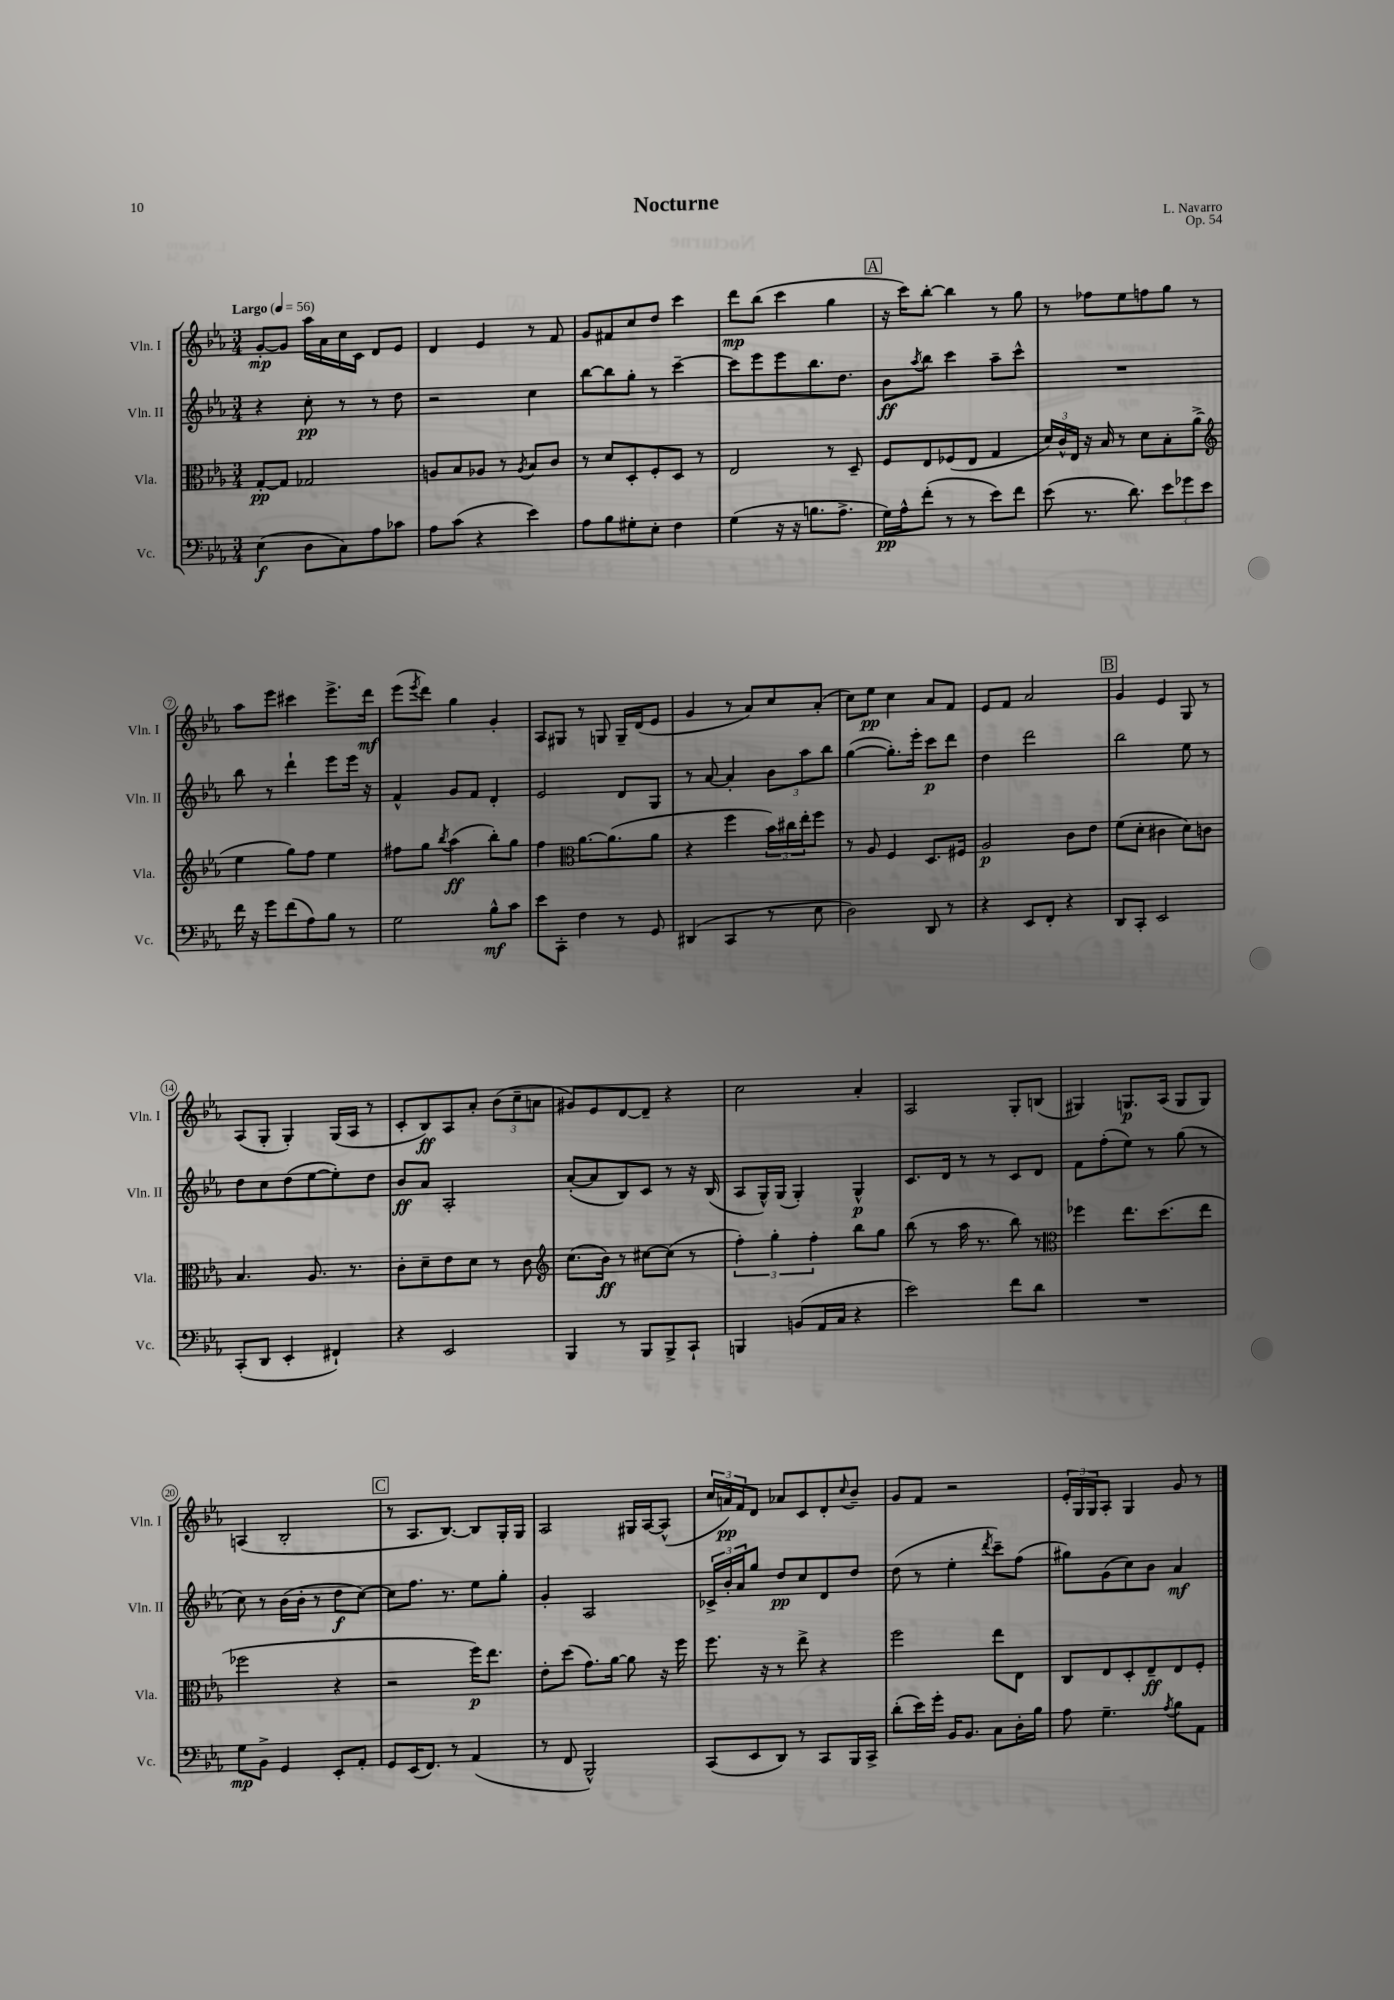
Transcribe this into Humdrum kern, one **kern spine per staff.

**kern	**dynam	**kern	**dynam	**kern	**dynam	**kern	**dynam
*part4	*part4	*part3	*part3	*part2	*part2	*part1	*part1
*staff4	*staff4	*staff3	*staff3	*staff2	*staff2	*staff1	*staff1
*I"Vc.	*	*I"Vla.	*	*I"Vln. II	*	*I"Vln. I	*
*I'Vc.	*	*I'Vla.	*	*I'Vln. II	*	*I'Vln. I	*
*clefF4	*	*clefC3	*	*clefG2	*	*clefG2	*
*k[b-e-a-]	*	*k[b-e-a-]	*	*k[b-e-a-]	*	*k[b-e-a-]	*
*M3/4	*	*M3/4	*	*M3/4	*	*M3/4	*
*MM56	*	*MM56	*	*MM56	*	*MM56	*
=1	=1	=1	=1	=1	=1	=1	=1
!	!	!	!	!	!	!LO:TX:a:B:t=Largo	!
(4E-\	f	[8G'/L	pp	4r	.	[8g'/L	mp
.	.	8G/J]	.	.	.	8g/J]	.
8D\L	.	2G-X/	.	8cc'\	pp	16aa-\LL	.
.	.	.	.	.	.	16a-\	.
8C\)	.	.	.	8r	.	16cc\	.
.	.	.	.	.	.	16c\JJ	.
8A-\	.	.	.	8r	.	8d/L	.
8c-X\J	.	.	.	8dd\	.	8e-/J	.
=2	=2	=2	=2	=2	=2	=2	=2
8A-\L	.	8An/L	.	2r	.	4d/	.
(8c\J	.	8B-/	.	.	.	.	.
4r	.	8A-X/J	.	.	.	4e-/	.
.	.	8r	.	.	.	.	.
.	.	8qA-/	.	.	.	.	.
4e-\)	.	8B-/L	.	4cc\	.	8r	.
.	.	8c/J	.	.	.	8f/	.
=3	=3	=3	=3	=3	=3	=3	=3
8A-\L	.	8r	.	[8bb-\L	.	8g/L	.
8B-\	.	8d/L	.	8bb-\]	.	8f#X/	.
8G#X'\	.	8D'/	.	8gg'\J	.	8cc/	.
8E-'\J	.	8F'/	.	8r	.	8dd/J	.
4F\	.	8D/J	.	[4ccc~\	.	4ccc\	.
.	.	8r	.	.	.	.	.
=4	=4	=4	=4	=4	=4	=4	=4
(4G\	.	2E-/	.	8ccc\L]	.	8ddd\L	mp
.	.	.	.	8eee-\	.	(8bb-\J	.
16r	.	.	.	8eee-\	.	4ccc\	.
16r	.	.	.	.	.	.	.
8.Bn\L	.	.	.	8.bb-\	.	.	.
.	.	8r	.	.	.	4gg\	.
8.A-^\J	.	.	.	8.dd\J	.	.	.
.	.	8D~/	.	.	.	.	.
!!LO:REH:place=s1:t=A
=5	=5	=5	=5	=5	=5	=5	=5
16G\LL)	pp	8F/L	.	8b-\L	ff	16r	.
16A-^^\J	.	.	.	.	.	16ccc\KL)	.
.	.	.	.	8qaa-/	.	.	.
(8f'\J	.	8E-/	.	8bb-\J	.	[8bb-'\J	.
8r	.	(8F-X/	.	4ccc\	.	4bb-\]	.
8r	.	8E-/J	.	.	.	.	.
8e-\L)	.	4G/	.	8aa-~\L	.	8r	.
8f\J	.	.	.	8ccc^^\J	.	8gg\	.
=6	=6	=6	=6	=6	=6	=6	=6
(8e-\	.	24d/LL)	.	2.r	.	8r	.
.	.	24c^^/	.	.	.	.	.
.	.	24E-/JJ	.	.	.	.	.
8.r	.	16r	.	.	.	8ff-X\L	.
.	.	16B-/	.	.	.	.	.
.	.	8r	.	.	.	8ee-\	.
8.d\)	.	.	.	.	.	.	.
.	.	8d\L	.	.	.	8ffn\	.
12e-\L	.	8B-'\	.	.	.	8gg\J	.
12g-X\	.	.	.	.	.	.	.
.	.	(8a-^\J	.	.	.	8r	.
12e-\J	.	.	.	.	.	.	.
!!LO:LB:g=z
=7	=7	=7	=7	=7	=7	=7	=7
*	*	*clefG2	*	*	*	*	*
16f\	.	4ee-\	.	8bb-\	.	8aa-\L	.
16r	.	.	.	.	.	.	.
8g\L	.	.	.	8r	.	8eee-\J	.
(8f\	.	8gg\L)	.	4ddd`\	.	4ccc#X\	.
8A-\)	.	8ff\J	.	.	.	.	.
8B-\J	.	4ee-\	.	8eee-\L	.	8.eee-^\L	.
8r	.	.	.	16eee-\Jk	.	.	.
.	.	.	.	16r	.	16ddd\Jk	mf
=8	=8	=8	=8	=8	=8	=8	=8
2G\	.	8ff#X\L	.	4f^^/	.	(8eee-\L	.
.	.	.	.	.	.	8qeee-/	.
.	.	8gg\J	.	.	.	8ddd\J)	.
.	.	8qbb-/	.	.	.	.	.
.	.	(4aa-\	ff	8g/L	.	4gg\	.
.	.	.	.	8f/J	.	.	.
8B-^^\L	mf	8bb-'\L)	.	4d'/	.	4g'/	.
8c\J	.	8gg\J	.	.	.	.	.
=9	=9	=9	=9	=9	=9	=9	=9
8e-\L	.	4ff\	.	2e-/	.	8A-/L	.
8CC'\J	.	.	.	.	.	8G#X/J	.
*	*	*clefC3	*	*	*	*	*
4F\	.	[8.a-\L	.	.	.	8r	.
.	.	.	.	.	.	8Gn/	.
.	.	(8.a-\]	.	.	.	.	.
8r	.	.	.	8d/L	.	16G~/LL	.
.	.	.	.	.	.	(16d/J	.
8GG/	.	8a-\J	.	8G/J	.	8e-/J	.
=10	=10	=10	=10	=10	=10	=10	=10
(4DD#X/	.	4r	.	8r	.	4g/	.
.	.	.	.	[8a-/	.	.	.
4CC/	.	4ff\	.	4a-'/]	.	8r	.
.	.	.	.	.	.	8a-/L)	.
8r	.	24b-\LL)	.	12b-\L	.	8cc/	.
.	.	24cc#X\	.	.	.	.	.
.	.	24ee-'\J	.	12aa-\	.	.	.
8E-\	.	8ff\J	.	.	.	(8a-'/J	.
.	.	.	.	12bb-\J	.	.	.
=11	=11	=11	=11	=11	=11	=11	=11
2D\)	.	8r	.	([4gg\	.	8cc\L)	.
.	.	8A-/	.	.	.	8ee-\J	pp
.	.	4F/	.	8.gg'\L])	.	4cc\	.
.	.	.	.	16eee-'\Jk	.	.	.
8DD/	.	8.D/L	.	8ccc\L	p	8a-/L	.
8r	.	.	.	8ddd\J	.	8f/J	.
.	.	16F#X/Jk	.	.	.	.	.
=12	=12	=12	=12	=12	=12	=12	=12
4r	.	2A-/	p	4dd\	.	8e-/L	.
.	.	.	.	.	.	8f/J	.
8EE-/L	.	.	.	2ddd\	.	2a-/	.
8FF'/J	.	.	.	.	.	.	.
4r	.	8c\L	.	.	.	.	.
.	.	8e-\J	.	.	.	.	.
!!LO:REH:place=s1:t=B
=13	=13	=13	=13	=13	=13	=13	=13
8DD/L	.	(8f\L	.	2bb-\	.	4g/	.
8CC'/J	.	8d'\J	.	.	.	.	.
2EE-/	.	4c#X\	.	.	.	4e-/	.
.	.	8d\L)	.	8ee-\	.	8G/	.
.	.	8cn\J	.	8r	.	8r	.
!!LO:LB:g=z
=14	=14	=14	=14	=14	=14	=14	=14
(8CC'/L	.	4.B-/	.	8dd\L	.	(8A-/L	.
8DD/J	.	.	.	8cc\	.	8G'/J	.
4EE-'/	.	.	.	(8dd\	.	4G'/)	.
.	.	8.A-/	.	[8ee-\	.	.	.
4FF#X`/)	.	.	.	8ee-'\])	.	(16G/LL	.
.	.	8.r	.	.	.	16A-/JJ	.
.	.	.	.	8dd\J	.	8r	.
=15	=15	=15	=15	=15	=15	=15	=15
4r	.	8c'\L	.	8b-/L	ff	8c'/L	.
.	.	8d~\	.	8a-/J	.	8B-/)	ff
2EE-/	.	8e-\	.	2A-'/	.	8A-/	.
.	.	8d\J	.	.	.	8a-'/J	.
.	.	8r	.	.	.	(12b-\L	.
.	.	.	.	.	.	12cc~\	.
.	.	8c\	.	.	.	.	.
.	.	.	.	.	.	12an\J	.
=16	=16	=16	=16	=16	=16	=16	=16
*	*	*clefG2	*	*	*	*	*
4BBB-/	.	(8.cc\L	.	([8a-'/L	.	8g#X/L)	.
.	.	.	.	8a-/]	.	8e-/	.
.	.	16b-\Jk)	ff	.	.	.	.
8r	.	8r	.	8B-/)	.	[8d/	.
8BBB-/L	.	[8cc#X\L	.	8c/J	.	8d~/J]	.
8BBB-^/	.	(8cc#\J]	.	8r	.	4r	.
8CC`/J	.	8r	.	16r	.	.	.
.	.	.	.	(16B-/	.	.	.
=17	=17	=17	=17	=17	=17	=17	=17
4BBBn/	.	6ff'\)	.	8A-/L	.	2cc\	.
.	.	.	.	16G^^/L)	.	.	.
.	.	6gg'\	.	.	.	.	.
.	.	.	.	(16G/JJ	.	.	.
(8BBn/L	.	.	.	4G'/)	.	.	.
.	.	6ff'\	.	.	.	.	.
16AA-/L	.	.	.	.	.	.	.
16C/JJ	.	.	.	.	.	.	.
4r	.	8bb-\L	.	4G^^/	p	4a-'/	.
.	.	8gg\J	.	.	.	.	.
=18	=18	=18	=18	=18	=18	=18	=18
2e-\)	.	(8bb-\	.	8.c/L	.	2A-/	.
.	.	8r	.	.	.	.	.
.	.	.	.	16d/Jk	.	.	.
.	.	16aa-\	.	8r	.	.	.
.	.	8.r	.	.	.	.	.
.	.	.	.	8r	.	.	.
8f\L	.	8bb-\)	.	8c/L	.	8G'/L	.
8d\J	.	8r	.	8d/J	.	(8Bn/J	.
=19	=19	=19	=19	=19	=19	=19	=19
*	*	*clefC3	*	*	*	*	*
2.r	.	4ff-X\	.	8f\L	.	4G#X/)	.
.	.	.	.	(8ff'\	.	.	.
.	.	8.ee-\L	.	8ee-\J)	.	8.Gn/L	p
.	.	.	.	8r	.	.	.
.	.	(8.dd\	.	.	.	(16A-/Jk	.
.	.	.	.	(8gg\	.	8G/L	.
.	.	8ee-\J	.	8r	.	8G/J)	.
!!LO:LB:g=z
=20	=20	=20	=20	=20	=20	=20	=20
8G\L	mp	2ff-X\	.	8cc\)	.	(4An/	.
8BB-^\J	.	.	.	8r	.	.	.
4GG/	.	.	.	(16b-\LL	.	2B-'/	.
.	.	.	.	16b-'\JJ	.	.	.
.	.	.	.	8r	.	.	.
8EE-'/L	.	4r	.	8dd\L	f	.	.
8AA-'/J	.	.	.	[8cc\J)	.	.	.
!!LO:REH:place=s1:t=C
=21	=21	=21	=21	=21	=21	=21	=21
8GG/L	.	2r	.	8cc\L]	.	8r	.
(16EE-/K	.	.	.	8.ff\J	.	8.A-/L	.
8.FF/J)	.	.	.	.	.	.	.
.	.	.	.	8.r	.	[8.B-/J)	.
8r	.	.	.	.	.	.	.
(4AA-/	.	16ff\KL)	p	8ee-\L	.	8B-/L]	.
.	.	8.ee-\J	.	.	.	.	.
.	.	.	.	8gg'\J	.	16G'/L	.
.	.	.	.	.	.	16G/JJ	.
=22	=22	=22	=22	=22	=22	=22	=22
8r	.	8e-'\L	.	4g'/	.	2A-/	.
8FF/	.	(8dd\J	.	.	.	.	.
2BBB-^^/)	.	8.g\L)	.	2A-/	.	.	.
.	.	[16a-\Jk	.	.	.	.	.
.	.	8a-\]	.	.	.	16G#X/LL	.
.	.	.	.	.	.	[16A-/J	.
.	.	16r	.	.	.	(8A-^^/J]	.
.	.	16ff\	.	.	.	.	.
=23	=23	=23	=23	=23	=23	=23	=23
(8CC/L	.	8.ff\	.	24c-X^/LL	.	24cc/LL	.
.	.	.	.	24b-'/	.	24an/)	pp
.	.	.	.	24a-/J	.	24f/J	.
8EE-/	.	.	.	8gg/J	.	8d/J	.
.	.	16r	.	.	.	.	.
8DD/J)	.	8r	.	8dd/L	pp	8a-X/L	.
8r	.	8ee-^\	.	8cc/	.	8c/	.
8CC/L	.	4r	.	8d/	.	8d'/	.
.	.	.	.	.	.	8qqcc/	.
16BBB-/L	.	.	.	8dd/J	.	8b-~/J	.
16CC^/JJ	.	.	.	.	.	.	.
=24	=24	=24	=24	=24	=24	=24	=24
(8d'\L	.	2ff\	.	(8dd\	.	8g/L	.
16e-\L)	.	.	.	8r	.	8f/J	.
16g'\JJ	.	.	.	.	.	.	.
16BB-/KL	.	.	.	4ee-'\	.	2r	.
8.BB-/J	.	.	.	.	.	.	.
.	.	.	.	8qddd/	.	.	.
8C\L	.	8ee-\L	.	8ccc~\L)	.	.	.
16D'\L	.	8E-\J	.	(8ff\J	.	.	.
16B-\JJ	.	.	.	.	.	.	.
=25	=25	=25	=25	=25	=25	=25	=25
8A-\	.	8C/L	.	8gg#X\L)	.	24e-'/LL	.
.	.	.	.	.	.	24G/	.
.	.	.	.	.	.	24G/J	.
4.G~\	.	8E-/	.	(8g\	.	8A-'/J	.
.	.	8D'/	.	8cc\)	.	4G/	.
.	.	8E-~/	ff	8b-\J	.	.	.
8qA-/	.	.	.	.	.	.	.
8B-\L	.	8E-/	.	4a-/	mf	8g/	.
8AA-\J	.	8F'/J	.	.	.	8r	.
==	==	==	==	==	==	==	==
*-	*-	*-	*-	*-	*-	*-	*-
